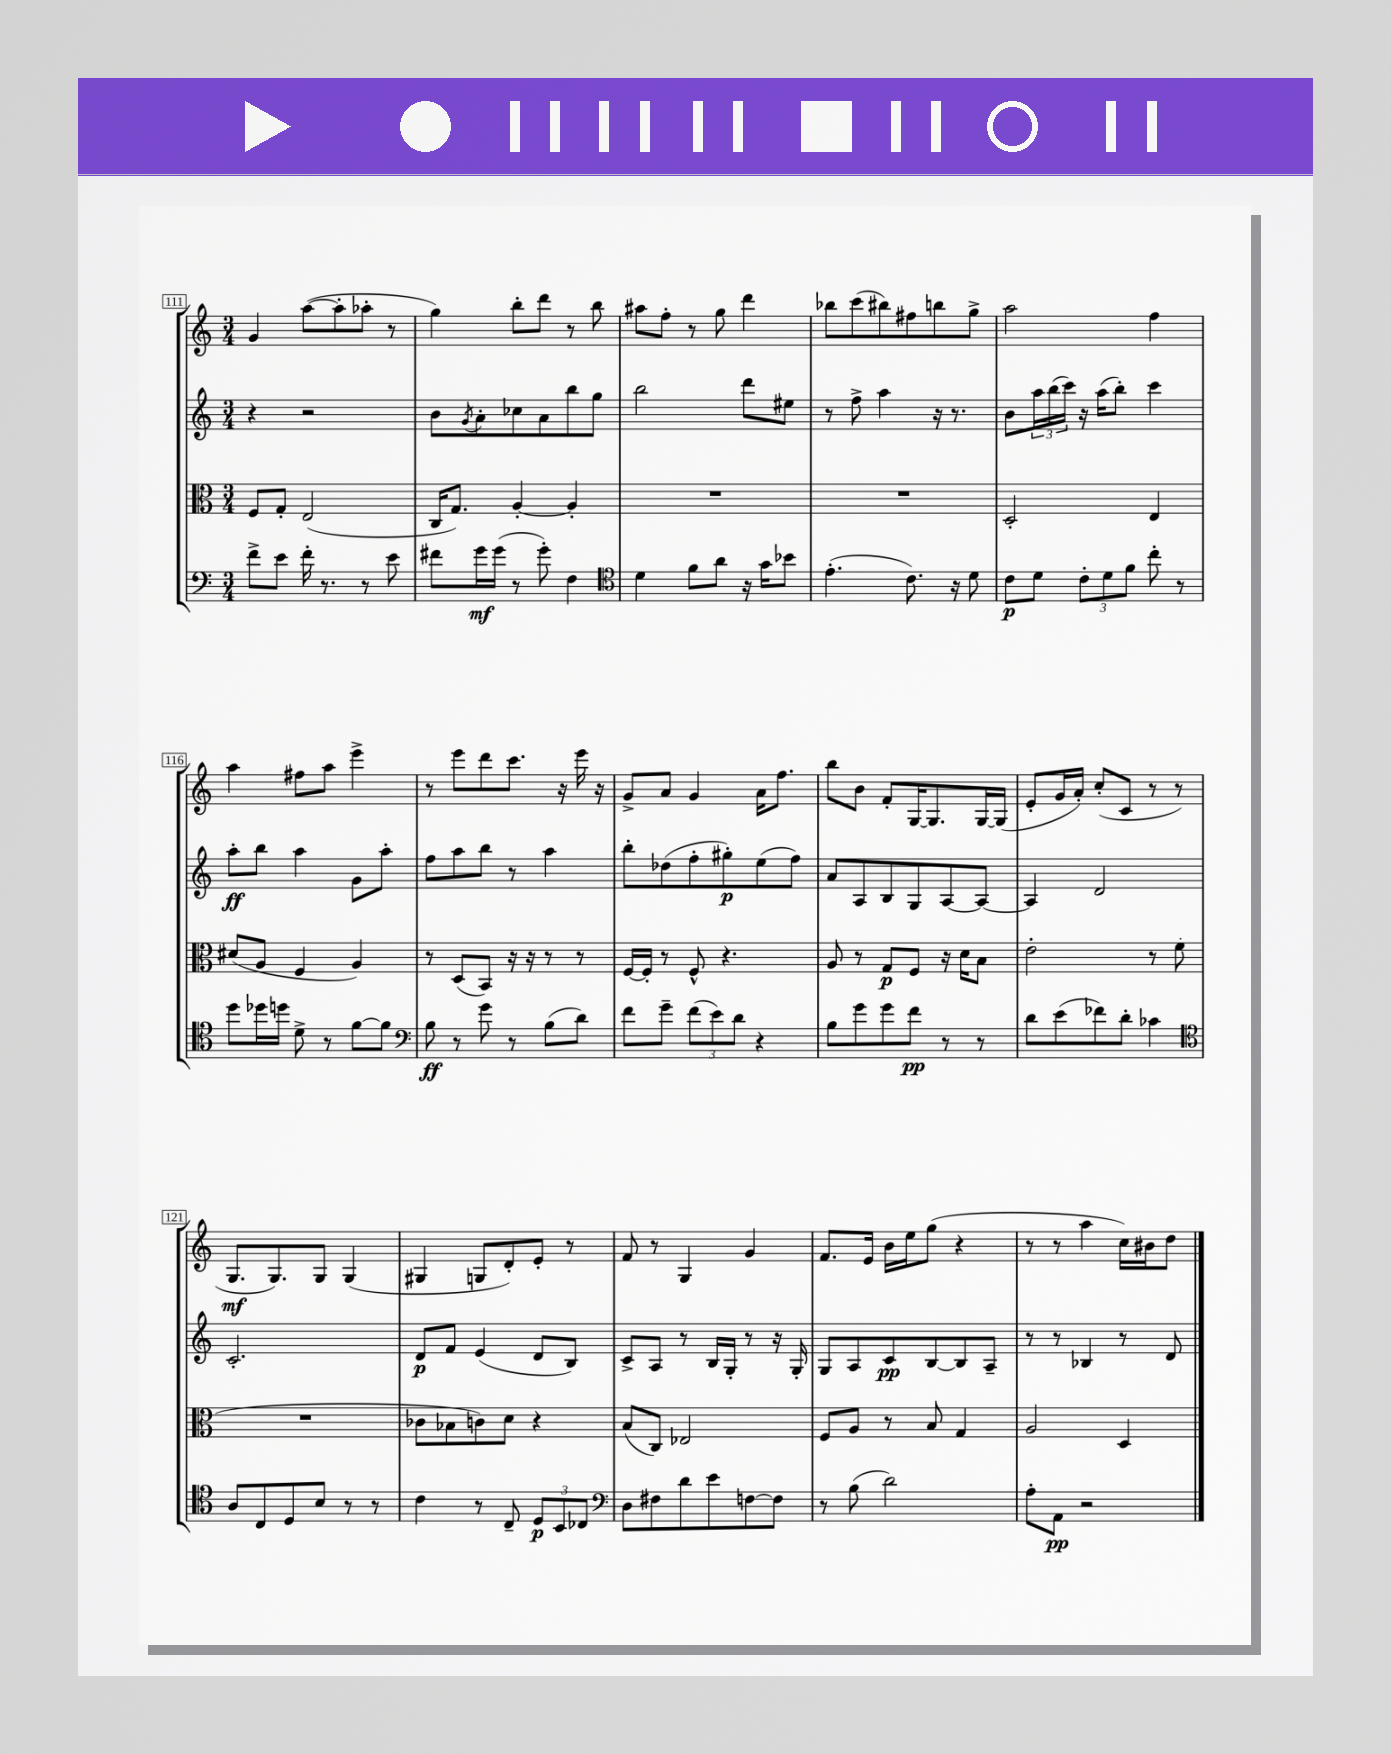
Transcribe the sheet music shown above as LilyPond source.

<<
\new StaffGroup <<
\new Staff = "s0" {
    \clef treble \key c \major \numericTimeSignature \time 3/4
    g'4 a''8~( a''8-. aes''8-. r8 |
    g''4) b''8-. d'''8 r8 b''8 |
    ais''8 f''8-. r8 g''8 d'''4 |
    bes''8 c'''8( bis''8) fis''8 b''8 g''8-> |
    a''2 f''4 |
    a''4 fis''8 a''8 e'''4-> |
    r8 e'''8 d'''8 c'''8. r16 e'''16 r16 |
    g'8-> a'8 g'4 a'16 f''8. |
    b''8 b'8 f'8-. g16~ g8. g16~ g16( |
    e'8-. g'16 a'16-.) c''8-.( c'8 r8 r8 |
    g8.\mf g8.) g8 g4( |
    gis4 g8 d'8-.) e'8-. r8 |
    f'8 r8 g4 g'4 |
    f'8. e'16 b'16 e''16 g''8( r4 |
    r8 r8 a''4 c''16) bis'16 d''8 \bar "|." |
}
\new Staff = "s1" {
    \clef treble \key c \major \numericTimeSignature \time 3/4
    r4 r2 |
    b'8 \acciaccatura { g'8 } a'8-. ces''8 a'8 b''8 g''8 |
    b''2 d'''8 eis''8 |
    r8 f''8-> a''4 r16 r8. |
    b'8 \tuplet 3/2 { a''16 b''16( c'''16) } r16 a''16( b''8-.) c'''4 |
    a''8-.\ff b''8 a''4 g'8 a''8-. |
    f''8 a''8 b''8 r8 a''4 |
    b''8-. des''8( f''8-. gis''8-.\p) e''8( f''8) |
    a'8 a8 b8 g8 a8~ a8~ |
    a4 d'2 |
    c'2.-. |
    d'8\p f'8 e'4( d'8 b8) |
    c'8-> a8 r8 b16 g16-. r8 r16 g16-. |
    g8 a8 c'8\pp b8~ b8 a8-- |
    r8 r8 bes4 r8 d'8 \bar "|." |
}
\new Staff = "s2" {
    \clef alto \key c \major \numericTimeSignature \time 3/4
    f8 g8-. e2( |
    c16 g8.) a4~-. a4-. |
    R2. |
    R2. |
    d2-. e4 |
    dis'8( a8 f4 a4) |
    r8 d8( b,8) r16 r16 r8 r8 |
    f16~ f16-. r8 f8-^ r4. |
    a8 r8 g8\p f8 r16 d'16 b8 |
    e'2-. r8 f'8( |
    R2. |
    ces'8 bes8 c'8) d'8 r4 |
    b8( c8) ees2 |
    f8 a8 r8 b8 g4 |
    a2 d4 \bar "|." |
}
\new Staff = "s3" {
    \clef bass \key c \major \numericTimeSignature \time 3/4
    f'8-> e'8 f'16-. r8. r8 e'8 |
    fis'8 g'16\mf g'16( r8 g'8-.) f4 |
    \clef tenor d'4 f'8 a'8 r16 g'16 bes'8 |
    e'4.-.( c'8.) r16 d'8 |
    c'8\p d'8 \tuplet 3/2 { c'8-. d'8 f'8 } c''8-. r8 |
    d''8 des''16 d''16 d'8-> r8 f'8~ f'8 |
    \clef bass b8\ff r8 g'8 r8 b8( d'8) |
    f'8 g'8-- \tuplet 3/2 { f'8( e'8) d'8 } r4 |
    b8 g'8 g'8 f'8\pp r8 r8 |
    d'8 e'8( fes'8) d'8-. ces'4 |
    \clef tenor a8 c8 d8 b8 r8 r8 |
    c'4 r8 c8-- \tuplet 3/2 { d8\p b,8 ces8 } |
    \clef bass d8 fis8 d'8 e'8 f8~ f8 |
    r8 b8( d'2) |
    a8-. a,8\pp r2 \bar "|." |
}
>>
>>
\layout { \context { \Score currentBarNumber = #111 \override BarNumber.stencil = #(make-stencil-boxer 0.1 0.3 ly:text-interface::print) } }
